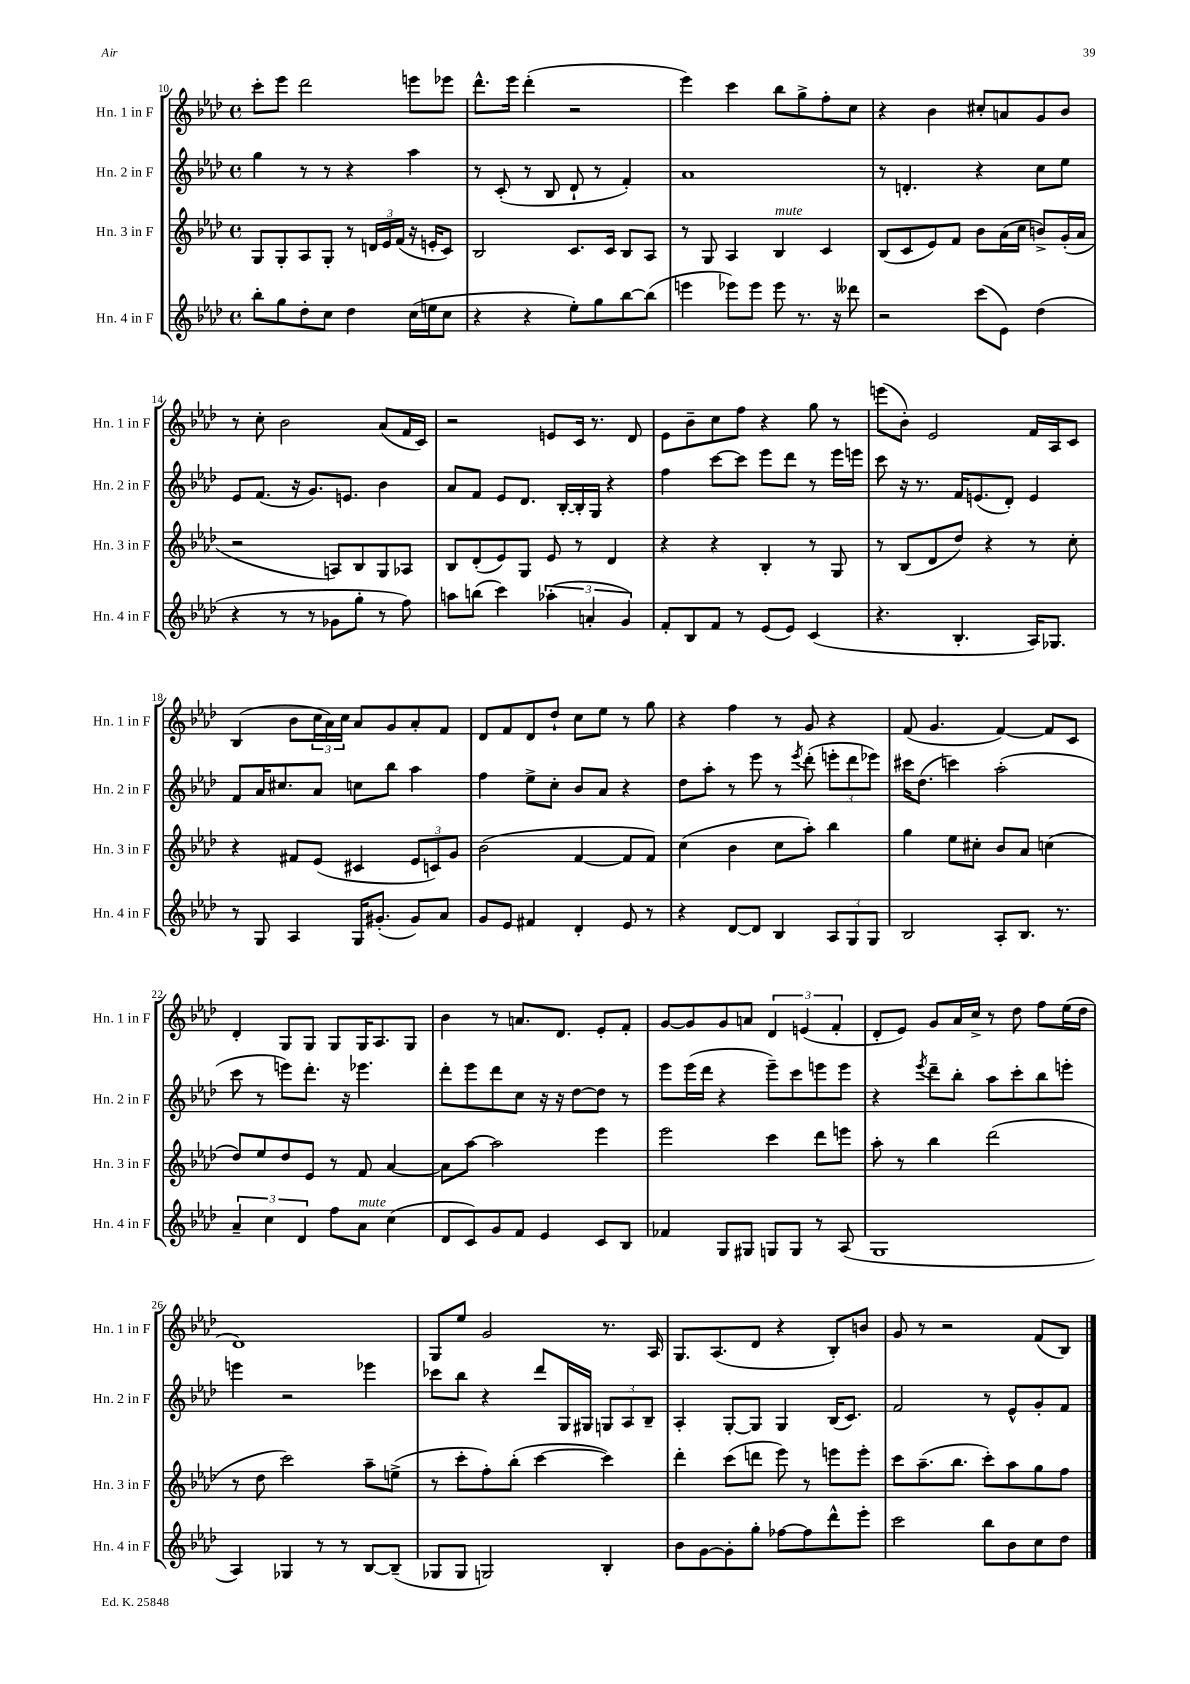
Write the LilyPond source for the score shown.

<<
\new StaffGroup <<
\new Staff = "s0" \with { instrumentName = "Hn. 1 in F" shortInstrumentName = "Hn. 1 in F" } {
    \clef treble \key aes \major \defaultTimeSignature \time 4/4
    c'''8-. ees'''8 des'''2 e'''8 ees'''8 |
    des'''8.-^ ees'''16 des'''4-.( r2 |
    ees'''4) c'''4 bes''8 g''8-> f''8-. c''8 |
    r4 bes'4 cis''8-. a'8 g'8 bes'8 |
    r8 c''8-. bes'2 aes'8( f'16 c'16) |
    r2 e'8 c'16 r8. des'8 |
    ees'8 bes'8-- c''8 f''8 r4 g''8 r8 |
    e'''8( bes'8-.) ees'2 f'16 aes16 c'8 |
    bes4( bes'8 \tuplet 3/2 { c''16 aes'16) c''16 } aes'8 g'8 aes'8-. f'8 |
    des'8 f'8 des'8 des''8-! c''8 ees''8 r8 g''8 |
    r4 f''4 r8 g'8 r4 |
    f'8( g'4. f'4~) f'8 c'8 |
    des'4-. g8 g8 g8 g16 aes8. g8 |
    bes'4 r8 a'8. des'8. ees'8-. f'8-. |
    g'8~ g'8 g'8 a'8 \tuplet 3/2 { des'4 e'4( f'4-. } |
    des'8-. ees'8) g'8 aes'16 c''16-> r8 des''8 f''8 ees''16( des''16 |
    des'1) |
    g8 ees''8 g'2 r8. aes16 |
    g8. aes8.( des'8 r4 bes8-.) b'8 |
    g'8 r8 r2 f'8( bes8) \bar "|." |
}
\new Staff = "s1" \with { instrumentName = "Hn. 2 in F" shortInstrumentName = "Hn. 2 in F" } {
    \clef treble \key aes \major \defaultTimeSignature \time 4/4
    g''4 r8 r8 r4 aes''4 |
    r8 c'8-.( r8 bes8 des'8-! r8 f'4-.) |
    aes'1 |
    r8 d'4.-. r4 c''8 ees''8 |
    ees'8 f'8.( r16 g'8.) e'8. bes'4 |
    aes'8 f'8 ees'8 des'8. bes16~-. bes16-. g16 r4 |
    f''4 c'''8~ c'''8 ees'''8 des'''8 r8 ees'''16 e'''16 |
    c'''8 r16 r8. f'16 e'8.( des'8-.) e'4 |
    f'8 aes'16 cis''8. aes'8 c''8 bes''8 aes''4 |
    f''4 ees''8-> c''8-. bes'8 aes'8 r4 |
    des''8 aes''8-. r8 ees'''8 r8 \acciaccatura { ees'''8 } des'''8-.( \tuplet 3/2 { e'''8-. des'''8 ees'''8) } |
    cis'''16 des''8.( c'''4) aes''2-.( |
    c'''8 r8 e'''8) des'''8.-. r16 ees'''4. |
    des'''8-. ees'''8 des'''8 c''8 r16 r16 des''8~ des''8 r8 |
    ees'''8 ees'''16( des'''16 r4 ees'''8--) c'''8 e'''8 e'''8 |
    r4 \acciaccatura { ees'''8 } des'''8-- bes''8-. aes''8 c'''8-. bes''8 e'''8-. |
    e'''4 r2 ees'''4 |
    ces'''8 bes''8 r4 des'''8 g16 gis16 \tuplet 3/2 { g8 aes8 bes8-- } |
    aes4-. g8~-. g8 g4 bes16( c'8.) |
    f'2 r8 ees'8-^ g'8-. f'8 \bar "|." |
}
\new Staff = "s2" \with { instrumentName = "Hn. 3 in F" shortInstrumentName = "Hn. 3 in F" } {
    \clef treble \key aes \major \defaultTimeSignature \time 4/4
    g8 g8-. aes8 g8-. r8 \tuplet 3/2 { d'16 ees'16 f'16( } r16 e'16-. c'8) |
    bes2 c'8. c'16 bes8 aes8 |
    r8 g8 aes4 bes4^\markup { \italic "mute" } c'4 |
    bes8( c'8 ees'8) f'8 bes'8 aes'16( c''16 b'8->) g'16-.( aes'16 |
    r2 a8) bes8 g8 aes8 |
    bes8 des'8-.( ees'8) g8 ees'8 r8 des'4 |
    r4 r4 bes4-. r8 g8 |
    r8 bes8( des'8 des''8) r4 r8 c''8-. |
    r4 fis'8 ees'8( cis'4 \tuplet 3/2 { ees'8 c'8) g'8 } |
    bes'2( f'4~ f'8 f'8) |
    c''4( bes'4 c''8 aes''8-.) bes''4 |
    g''4 ees''8 cis''8-. bes'8 aes'8 c''4( |
    des''8) ees''8 des''8 ees'8 r8 f'8 aes'4~ |
    aes'8 aes''8~ aes''2 ees'''4 |
    ees'''2 c'''4 des'''8 e'''8 |
    aes''8-. r8 bes''4 des'''2( |
    r8 des''8 c'''2) aes''8-- e''8->( |
    r8 c'''8-. f''8-.) bes''8-.( c'''4~ c'''4) |
    des'''4-. c'''8( d'''8 ees'''8) r8 e'''8 e'''8-. |
    c'''8 aes''8.--( bes''8. c'''8-.) aes''8 g''8 f''8 \bar "|." |
}
\new Staff = "s3" \with { instrumentName = "Hn. 4 in F" shortInstrumentName = "Hn. 4 in F" } {
    \clef treble \key aes \major \defaultTimeSignature \time 4/4
    bes''8-. g''8 des''8-. c''8 des''4 c''16( e''16 c''8 |
    r4 r4 ees''8-.) g''8 bes''8~ bes''8( |
    e'''4 ees'''8) ees'''8 ees'''8 r8. r16 deses'''8 |
    r2 c'''8( ees'8) des''4( |
    r4 r8 r8 ges'8 g''8-. r8 f''8) |
    a''8 b''8( c'''4) \tuplet 3/2 { aes''4-.( a'4-. g'4) } |
    f'8-. bes8 f'8 r8 ees'8( ees'8) c'4( |
    r4. bes4.-. aes16) ges8. |
    r8 g8 aes4 g16 gis'8.-.( gis'8) aes'8 |
    g'8 ees'8 fis'4 des'4-. ees'8 r8 |
    r4 des'8~ des'8 bes4 \tuplet 3/2 { aes8 g8 g8 } |
    bes2 aes8-. bes8. r8. |
    \tuplet 3/2 { aes'4-- c''4 des'4 } f''8 aes'8^\markup { \italic "mute" } c''4( |
    des'8 c'8) g'8 f'8 ees'4 c'8 bes8 |
    fes'4 g8 gis8 g8 g8 r8 aes8( |
    g1 |
    aes4) ges4 r8 r8 bes8~ bes8--( |
    ges8 ges8 g2) bes4-. |
    bes'8 g'8~ g'8-. g''8-. fes''8~ fes''8 des'''8-^ ees'''8-. |
    c'''2 bes''8 bes'8 c''8 des''8 \bar "|." |
}
>>
>>
\layout { \context { \Score currentBarNumber = #10 } }
